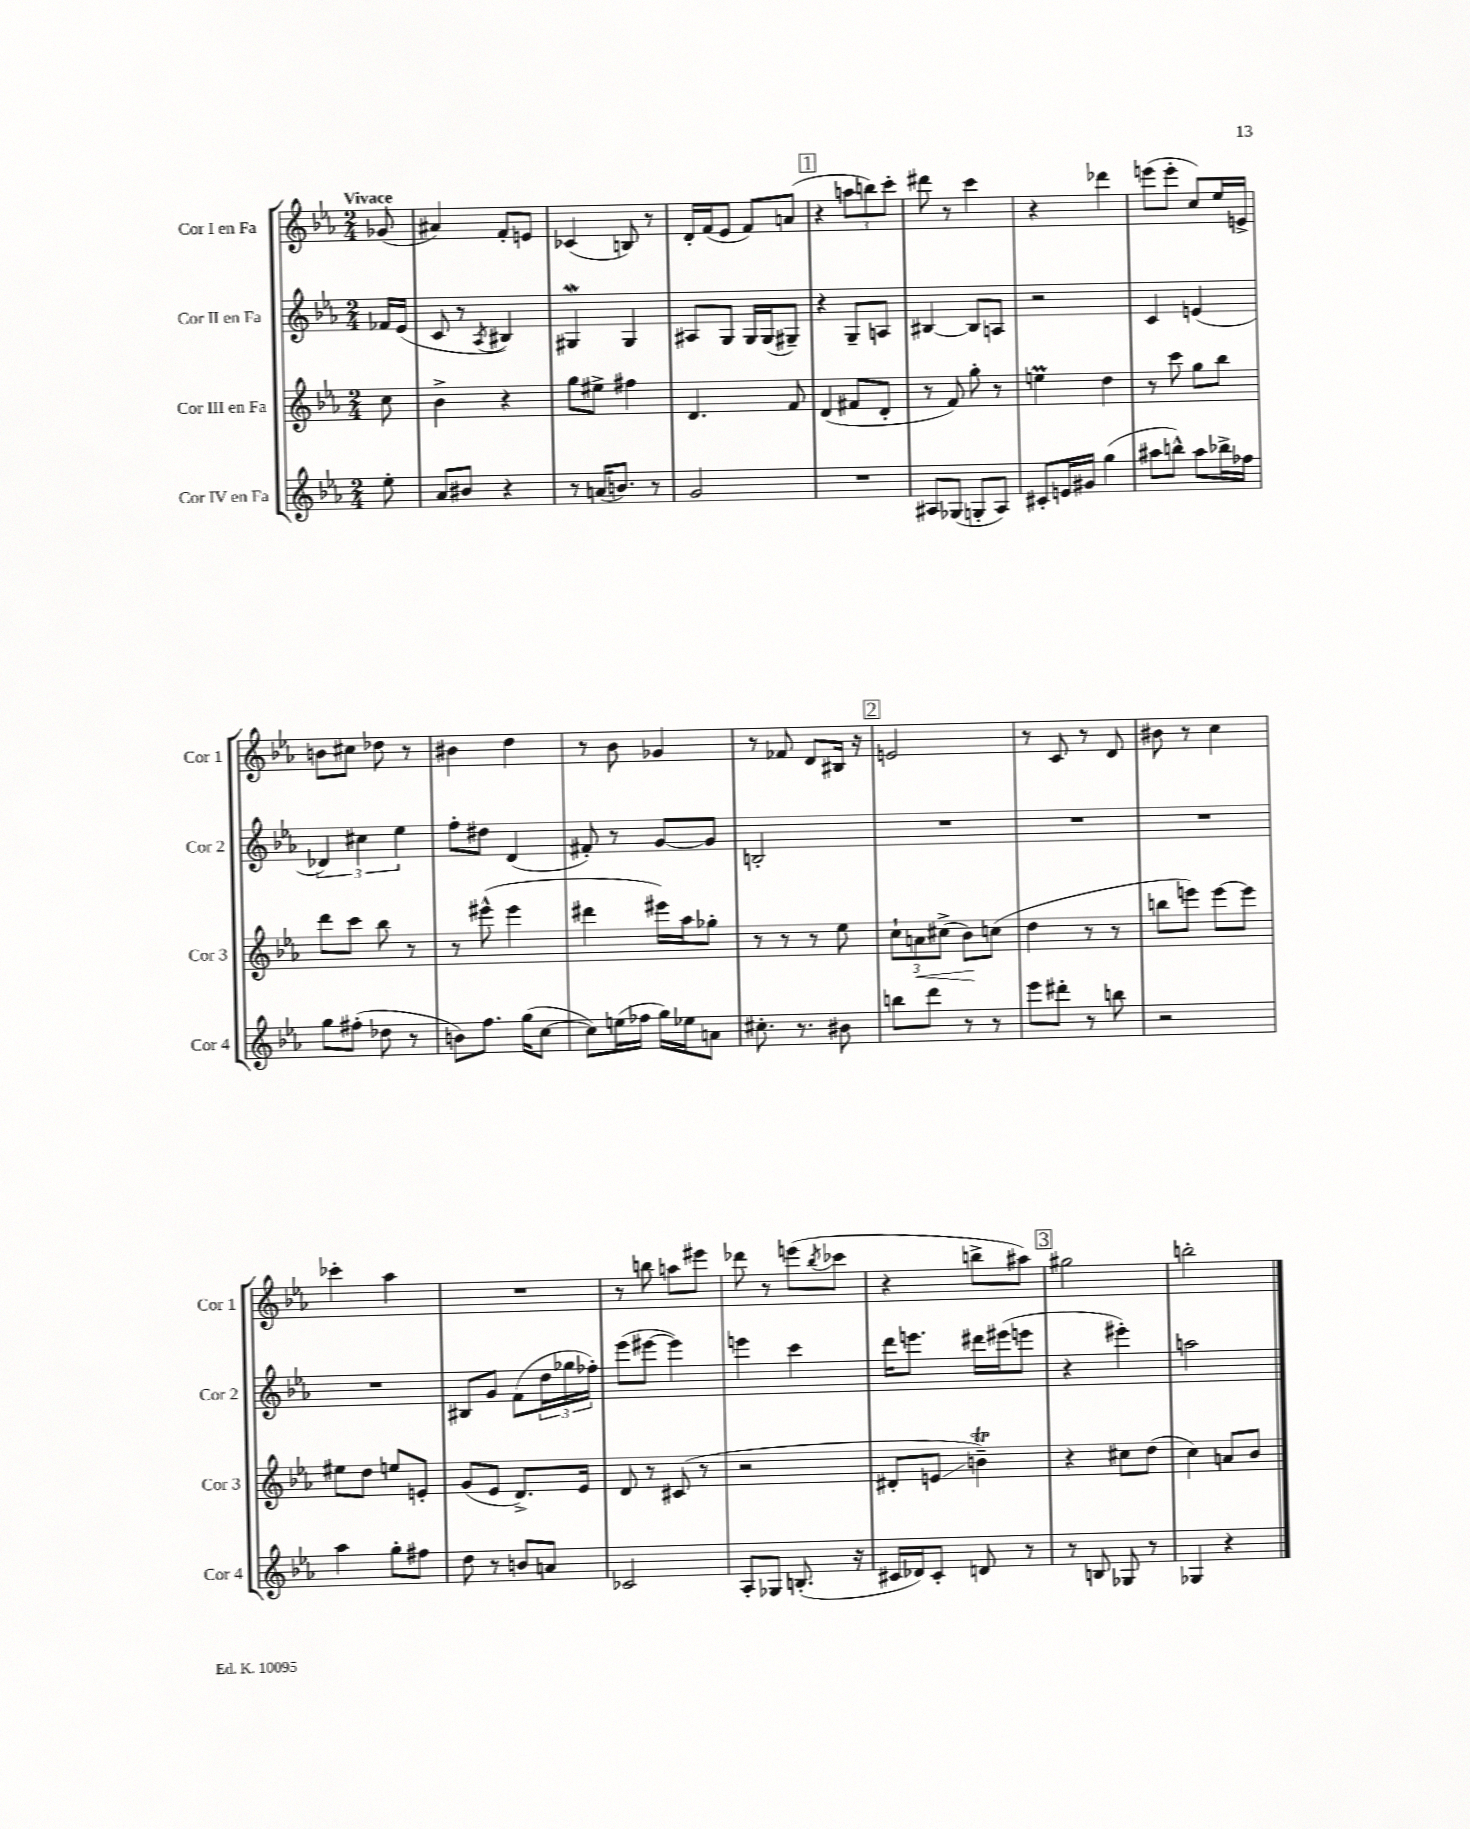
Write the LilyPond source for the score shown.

<<
\new StaffGroup <<
\new Staff = "s0" \with { instrumentName = "Cor I en Fa" shortInstrumentName = "Cor 1" } {
    \clef treble \key ees \major \numericTimeSignature \time 2/4 \partial 8 \tempo "Vivace"
    ges'8( |
    ais'4) f'8-. e'8 |
    ces'4( b8) r8 |
    d'16-. f'16( ees'8 f'8) a'8( |
    \mark \markup { \box "1" } r4 \tuplet 3/2 { a''8 b''8) c'''8-. } |
    dis'''8 r8 c'''4 |
    r4 des'''4 |
    e'''8( e'''8-. c''8) ees''16 e'16-> |
    b'8 cis''8 des''8 r8 |
    bis'4 d''4 |
    r8 bes'8 ges'4 |
    r8 fes'8 d'8 bis16 r16 |
    \mark \markup { \box "2" } e'2 |
    r8 c'8 r8 d'8 |
    bis'8 r8 c''4 |
    ces'''4-. aes''4 |
    R2 |
    r8 b''8 a''8 eis'''8 |
    des'''8 r8 e'''8( \acciaccatura { bes''8 } ces'''8 |
    r4 b''8-> ais''8) |
    \mark \markup { \box "3" } gis''2 |
    b''2-. \bar "|." |
}
\new Staff = "s1" \with { instrumentName = "Cor II en Fa" shortInstrumentName = "Cor 2" } {
    \clef treble \key ees \major \numericTimeSignature \time 2/4 \partial 8
    fes'16 ees'16( |
    c'8 r8 \acciaccatura { aes8 } bis4) |
    gis4\mordent gis4 |
    ais8 g8 g16 g16( gis8--) |
    \mark \markup { \box "1" } r4 g8-- a8 |
    bis4~ bis8 a8 |
    r2 |
    c'4 e'4( |
    \tuplet 3/2 { des'4) cis''4 ees''4 } |
    f''8-. dis''8 d'4( |
    fis'8-.) r8 g'8~ g'8 |
    b2-. |
    \mark \markup { \box "2" } R2 |
    R2 |
    R2 |
    R2 |
    bis8 g'8 f'8( \tuplet 3/2 { d''16 ges''16 fes''16-.) } |
    ees'''8( eis'''8~ eis'''4) |
    e'''4 c'''4 |
    d'''16 e'''8. dis'''16 eis'''16( e'''8 |
    \mark \markup { \box "3" } r4 eis'''4-.) |
    a''2 \bar "|." |
}
\new Staff = "s2" \with { instrumentName = "Cor III en Fa" shortInstrumentName = "Cor 3" } {
    \clef treble \key ees \major \numericTimeSignature \time 2/4 \partial 8
    c''8 |
    bes'4-> r4 |
    g''8 eis''8-> fis''4 |
    d'4. f'8 |
    \mark \markup { \box "1" } d'4( fis'8 d'8-. |
    r8 f'8) g''8-. r8 |
    e''4\prall d''4 |
    r8 c'''8 g''8 bes''8 |
    d'''8 c'''8 bes''8 r8 |
    r8 eis'''8-^( eis'''4 |
    dis'''4 eis'''16) aes''16 ges''8-. |
    r8 r8 r8 ees''8 |
    \mark \markup { \box "2" } \tuplet 3/2 { c''8-! a'8\< cis''8->( } bes'8\!) c''8( |
    d''4 r8 r8 |
    b''8 e'''8) e'''8~ e'''8 |
    eis''8 d''8 e''8 e'8-. |
    g'8( ees'8 d'8.->) ees'16 |
    d'8 r8 cis'8( r8 |
    r2 |
    dis'8-. e'8\glissando b'4--\trill) |
    \mark \markup { \box "3" } r4 cis''8 d''8( |
    c''4) a'8 bes'8 \bar "|." |
}
\new Staff = "s3" \with { instrumentName = "Cor IV en Fa" shortInstrumentName = "Cor 4" } {
    \clef treble \key ees \major \numericTimeSignature \time 2/4 \partial 8
    ees''8-. |
    aes'8 bis'8 r4 |
    r8 a'16( b'8.) r8 |
    g'2 |
    \mark \markup { \box "1" } R2 |
    ais8 ges8( g8-. ais8) |
    cis'8-. e'16 gis'16 g''4( |
    ais''8 b''8-^) ais''8 bes''16-> fes''16 |
    g''8 fis''8-.( des''8 r8 |
    b'8) f''8. g''16( c''8~ |
    c''8) e''16( fes''16 g''16) ees''16 a'8 |
    cis''8.-. r8. bis'8 |
    \mark \markup { \box "2" } b''8 d'''8 r8 r8 |
    ees'''8 dis'''8-. r8 b''8 |
    r2 |
    aes''4 g''8-. fis''8 |
    d''8 r8 b'8 a'8 |
    ces'2 |
    aes8-. ges8 b8.-.( r16 |
    cis'16 des'16) cis'8-. d'8 r8 |
    \mark \markup { \box "3" } r8 b8 ges8 r8 |
    ges4 r4 \bar "|." |
}
>>
>>
\layout { \context { \Score \remove "Bar_number_engraver" } }
